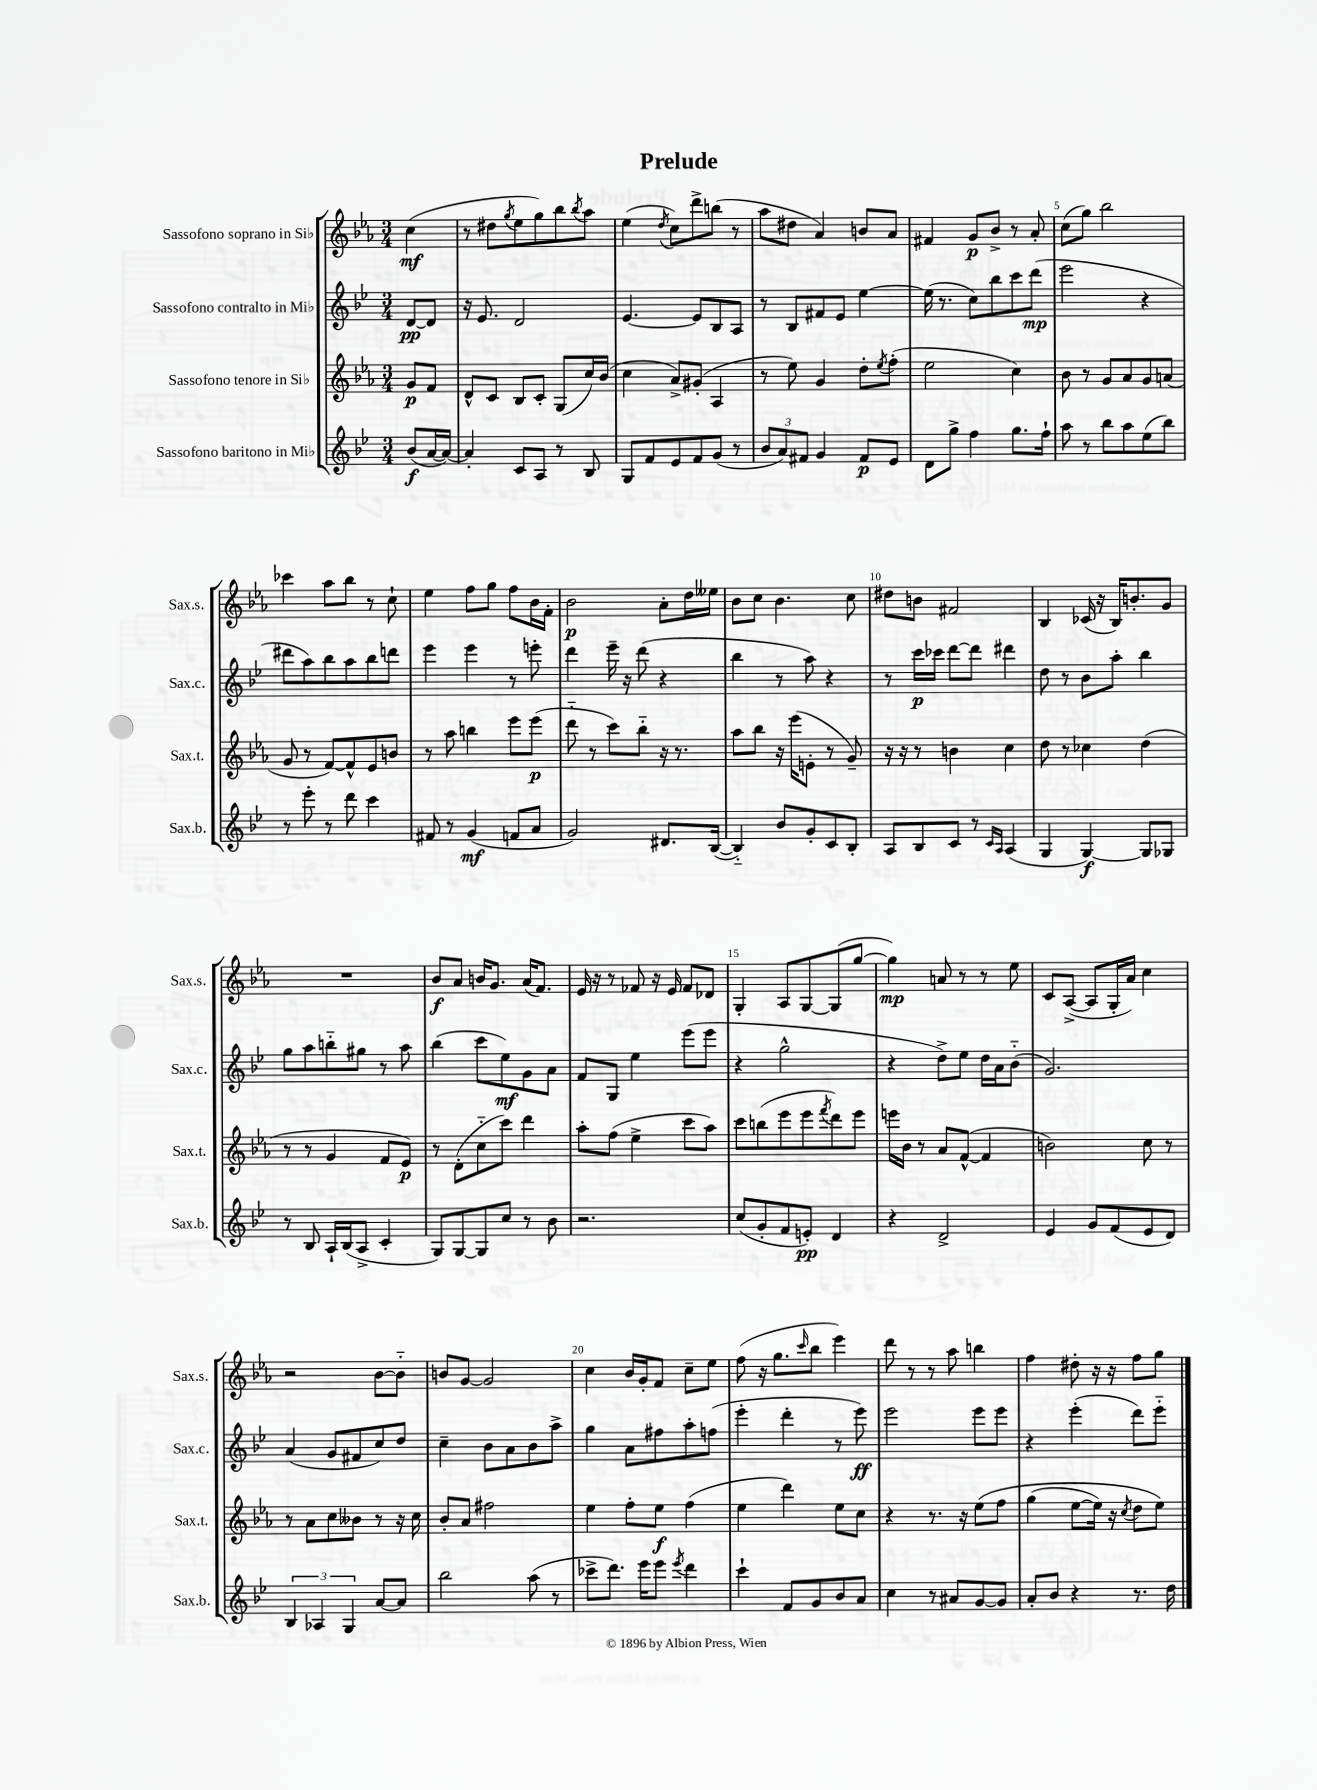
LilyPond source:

\header { title = "Prelude" }
<<
\new StaffGroup <<
\new Staff = "s0" \with { instrumentName = "Sassofono soprano in Sib" shortInstrumentName = "Sax.s." } {
    \clef treble \key ees \major \numericTimeSignature \time 3/4 \partial 4
    c''4\mf( |
    r8 dis''8 \acciaccatura { g''8 } ees''8 g''8) bes''8 \acciaccatura { bes''8 } aes''8 |
    ees''4( \acciaccatura { d''8 } c''8) d'''8-> b''8( r8 |
    aes''8 dis''8 aes'4) b'8 aes'8 |
    fis'4 g'8\p bes'8-> r8 aes'8-. |
    c''8( g''8) bes''2 |
    ces'''4 aes''8 bes''8 r8 c''8-! |
    ees''4 f''8 g''8 f''8 bes'16 f'16-. |
    bes'2\p aes'8-. d''16 eeses''16 |
    bes'8 c''8 bes'4. c''8 |
    dis''8 b'8 fis'2 |
    bes4 ces'16( r16 bes16) b'8.-. g'8 |
    R2. |
    bes'8\f aes'8 b'16 g'8. aes'16( f'8.) |
    ees'16 r16 r8 fes'8 r16 ees'16 fes'8 des'8 |
    g4-. aes8 g8~ g8( g''8~ |
    g''4\mp) a'8 r8 r8 ees''8 |
    c'8 aes8~->( aes8 g16-. aes'16) c''4 |
    r2 bes'8~ bes'8-_ |
    b'8 g'8~ g'2 |
    c''4 bes'16 g'16-. f'8 c''8-- ees''8 |
    f''8( r16 g''8. \grace { c'''16 } bes''8 ees'''4) |
    d'''8 r8 r8 aes''8 b''4 |
    f''4 dis''8-. r16 r16 f''8 g''8 \bar "|." |
}
\new Staff = "s1" \with { instrumentName = "Sassofono contralto in Mib" shortInstrumentName = "Sax.c." } {
    \clef treble \key bes \major \numericTimeSignature \time 3/4 \partial 4
    d'8~\pp d'8 |
    r16 ees'8. d'2 |
    ees'4.~ ees'8 bes8 a8 |
    r8 bes8 fis'8 ees'8 ees''4~ |
    ees''16( r8. c''8) bes''8 c'''8 d'''8\mp( |
    ees'''2 r4 |
    dis'''8 a''8) bes''8 a''8 bes''8 d'''8 |
    ees'''4 ees'''4 r8 e'''8-. |
    d'''4 ees'''16-- r16 d'''8( r4 |
    bes''4 r8 a''8) r4 |
    r8 c'''16\p ces'''16 d'''8~ d'''8 dis'''4 |
    d''8 r8 bes'8 a''8-. bes''4 |
    g''8 a''8 b''8-_ gis''8 r8 a''8 |
    bes''4( c'''8 ees''8\mf) g'8 a'8 |
    f'8 g8 ees''4 ees'''8( ees'''8 |
    r4 g''2-^ |
    r4 d''8->) ees''8 d''16 a'16 bes'8-_( |
    g'2.) |
    a'4( g'8 fis'8 c''8) d''8 |
    c''4-- bes'8 a'8 bes'8 a''8-> |
    g''4 a'8 fis''8 a''8-. f''8( |
    ees'''4-. d'''4-. r8 ees'''8\ff) |
    ees'''2 ees'''8 ees'''8 |
    r4 ees'''4-.( d'''8) ees'''8-_ \bar "|." |
}
\new Staff = "s2" \with { instrumentName = "Sassofono tenore in Sib" shortInstrumentName = "Sax.t." } {
    \clef treble \key ees \major \numericTimeSignature \time 3/4 \partial 4
    g'8\p f'8 |
    d'8-^ c'8 bes8 c'8-. g8( c''16) bes'16( |
    c''4 aes'8->) gis'8-.( aes4 |
    r8 ees''8) g'4 d''8-. \acciaccatura { ees''8 } f''8-.( |
    ees''2 c''4) |
    bes'8 r8 g'8 aes'8 g'8 a'8( |
    g'8 r8 f'8~) f'8-^ ees'8 b'8 |
    r8 aes''8 b''4 ees'''8 ees'''8\p( |
    d'''8-_ r8 c'''8) bes''8-_ r16 r8. |
    aes''8 bes''8 r16 ees'''16( e'8-. r8 g'8--) |
    r16 r16 r8 b'4 c''4 |
    d''8 r8 ces''4 d''4( |
    r8 r8 g'4 f'8 ees'8\p) |
    r8 d'8-.( c''8-_ c'''8) d'''4 |
    aes''8-. f''8( ees''4-> c'''8 aes''8) |
    c'''8 b''8( ees'''8 ees'''8 \acciaccatura { f'''8 } d'''8) ees'''8 |
    e'''16 bes'16 r8 aes'8 f'8~-^( f'4 |
    b'2) c''8 r8 |
    r8 aes'8 c''8 beses'8 r8 r16 c''16 |
    bes'8-. aes'8 fis''2 |
    ees''4 f''8-. ees''8\f f''4( |
    ees''4 d'''4) ees''8 c''8 |
    r4 r8. r16 ees''8\( f''8 |
    g''4( ees''8~ ees''16) r16 \acciaccatura { c''8 } d''8 ees''8\) \bar "|." |
}
\new Staff = "s3" \with { instrumentName = "Sassofono baritono in Mib" shortInstrumentName = "Sax.b." } {
    \clef treble \key bes \major \numericTimeSignature \time 3/4 \partial 4
    bes'8\f( a'16~ a'16~) |
    a'4-. c'8 a8 r8 bes8 |
    g8 f'8 ees'8 f'8 g'8( r8 |
    \tuplet 3/2 { bes'8 a'8) fis'8 } g'4 fis'8\p ees'8 |
    d'8 g''8-> f''4 g''8. f''16-! |
    a''8 r8 bes''8 a''8 ees''8( bes''8) |
    r8 ees'''8-. r8 d'''8 c'''4 |
    fis'8 r8 g'4\mf( f'8 a'8 |
    g'2) dis'8. bes16~( |
    bes4-_) bes'8 g'8-. c'8 bes8-. |
    a8 bes8 c'8 r8 \grace { c'16 a16 } a4( |
    g4 g4~\f) g8 ges8 |
    r8 bes8 a16-! bes16( a8-> c'4-. |
    g8) g8~ g8 c''8 r8 bes'8 |
    r2. |
    c''8( g'8-. f'8 e'8-.\pp) d'4 |
    r4 d'2-> |
    ees'4 g'8 f'8( ees'8 d'8) |
    \tuplet 3/2 { bes4 aes4 g4 } a'8~ a'8 |
    bes''2 a''8( r8 |
    ces'''8-> d'''8.) ees'''16 ees'''8 \acciaccatura { ees'''8 } d'''4 |
    c'''4-! f'8 g'8 bes'8 a'8 |
    c''4 r8 ais'8 g'8~ g'8 |
    a'8-. bes'8 r4 r8. d''16 \bar "|." |
}
>>
>>
\layout { \context { \Score \override BarNumber.break-visibility = ##(#f #t #t) barNumberVisibility = #(every-nth-bar-number-visible 5) } }
